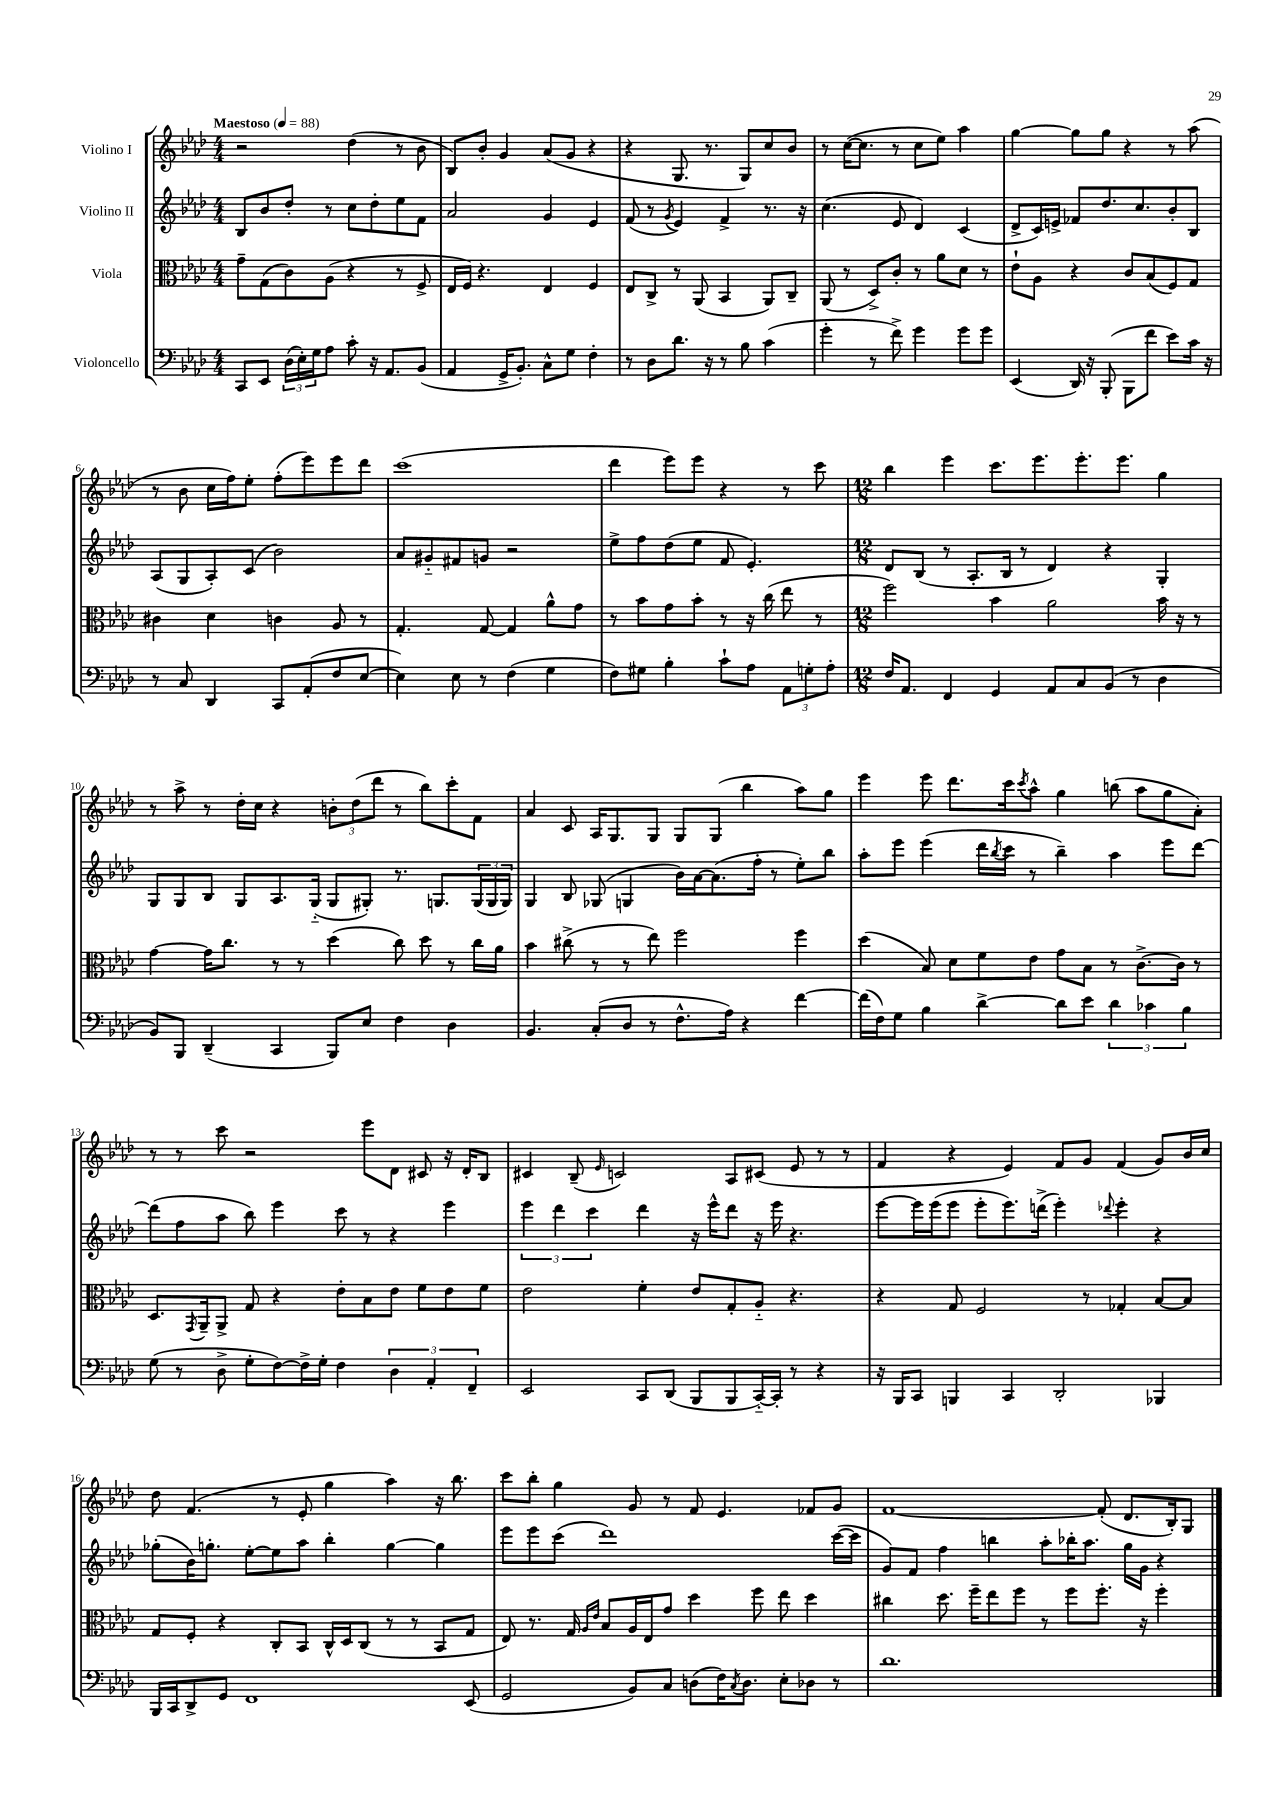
<<
\new StaffGroup <<
\new Staff = "s0" \with { instrumentName = "Violino I" } {
    \clef treble \key aes \major \numericTimeSignature \time 4/4 \tempo "Maestoso" 4 = 88
    r2 des''4( r8 bes'8 |
    bes8) bes'8-. g'4 aes'8( g'8 r4 |
    r4 g8. r8. g8) c''8 bes'8 |
    r8 c''16~( c''8. r8 c''8 ees''8) aes''4 |
    g''4~ g''8 g''8 r4 r8 aes''8( |
    r8 bes'8 c''16 f''16) ees''8-. f''8-.( ees'''8) ees'''8 des'''8 |
    c'''1( |
    des'''4 ees'''8) ees'''8 r4 r8 c'''8 |
    \numericTimeSignature \time 12/8 bes''4 ees'''4 c'''8. ees'''8. ees'''8.-. ees'''8. g''4 |
    r8 aes''8-> r8 des''16-. c''16 r4 \tuplet 3/2 { b'8-. des''8( des'''8 } r8 bes''8) c'''8-. f'8 |
    aes'4 c'8 aes16 g8. g8 g8 g8( bes''4 aes''8) g''8 |
    ees'''4 ees'''8 des'''8. c'''16 \acciaccatura { c'''8 } aes''8-^ g''4 b''8( aes''8 g''8 aes'8-.) |
    r8 r8 c'''8 r2 ees'''8 des'8 cis'8 r16 des'16-. bes8 |
    cis'4 bes8--( \grace { ees'16 } c'2) aes8 cis'8( ees'8 r8 r8 |
    f'4 r4 ees'4) f'8 g'8 f'4( g'8) bes'16 c''16 |
    des''8 f'4.( r8 ees'8-. g''4 aes''4) r16 bes''8. |
    c'''8 bes''8-. g''4 g'8 r8 f'8 ees'4. fes'8 g'8 |
    f'1~ f'8-.( des'8. bes16-.) g8 \bar "|." |
}
\new Staff = "s1" \with { instrumentName = "Violino II" } {
    \clef treble \key aes \major \numericTimeSignature \time 4/4
    bes8 bes'8 des''8-. r8 c''8 des''8-. ees''8 f'8 |
    aes'2 g'4 ees'4 |
    f'8( r8 \acciaccatura { g'8 } ees'4) f'4-> r8. r16 |
    c''4.( ees'8 des'4) c'4( |
    des'8-> c'16) e'16-> fes'8 des''8. c''8. bes'8-. bes8 |
    aes8( g8 aes8-.) c'8( bes'2) |
    aes'8 gis'8-_ fis'8 g'8 r2 |
    ees''8-> f''8 des''8( ees''8 f'8 ees'4.-.) |
    \numericTimeSignature \time 12/8 des'8 bes8( r8 aes8.-. bes16 r8 des'4) r4 g4-. |
    g8 g8 bes8 g8 aes8. g16-_( g8 gis8-.) r8. g8. \tuplet 3/2 { g16( g16 g16) } |
    g4 bes8 ges8( g4 bes'16) aes'16~ aes'8.( f''16-. r8 ees''8-.) bes''8 |
    aes''8-. ees'''8 ees'''4( des'''16 \acciaccatura { bes''8 } c'''16 r8 bes''4--) aes''4 ees'''8 des'''8~ |
    des'''8( f''8 aes''8 bes''8) ees'''4 c'''8 r8 r4 ees'''4 |
    \tuplet 3/2 { ees'''4 des'''4 c'''4 } des'''4 r16 ees'''16-^ des'''8 r16 ees'''16 r4. |
    ees'''8~ ees'''16 ees'''16( ees'''8 ees'''8-. ees'''8.) d'''16->( ees'''4-.) \appoggiatura { des'''8 } ees'''4-. r4 |
    ges''8-.( bes'16) g''8.-. ees''8~-. ees''8 aes''8 bes''4-. g''4~ g''4 |
    ees'''8 ees'''8 c'''8( des'''1) c'''16~( c'''16 |
    g'8) f'8 f''4 b''4 aes''8-. bes''16-. aes''8. g''16 g'16 r4 \bar "|." |
}
\new Staff = "s2" \with { instrumentName = "Viola" } {
    \clef alto \key aes \major \numericTimeSignature \time 4/4
    g'8-- g8( c'8) aes8( r4 r8 f8-> |
    ees16 f16) r4. ees4 f4 |
    ees8 c8-> r8 aes,8( bes,4 aes,8) c8-- |
    aes,8( r8 des8->) c'8-. r8 aes'8 des'8 r8 |
    ees'8-! aes8 r4 c'8 bes8( f8) g8 |
    cis'4 des'4 c'4 aes8 r8 |
    g4.-. g8~ g4 aes'8-^ g'8 |
    r8 bes'8 g'8 bes'8-. r8 r16 c''16( ees''8 r8 |
    \numericTimeSignature \time 12/8 f''2) bes'4 aes'2 bes'16 r16 r8 |
    g'4~ g'16 c''8. r8 r8 des''4( c''8) des''8 r8 c''16 aes'16 |
    bes'4 cis''8->( r8 r8 ees''8) f''2 f''4 |
    des''4( bes8) des'8 f'8 ees'8 g'8 bes8 r8 c'8.~-> c'16 r8 |
    des8. \acciaccatura { g,8 } aes,16-- aes,8-> g8 r4 ees'8-. bes8 ees'8 f'8 ees'8 f'8 |
    ees'2 f'4-. ees'8 g8-. aes8-_ r4. |
    r4 g8 f2 r8 ges4-. bes8~ bes8 |
    g8 f8-. r4 c8-. bes,8 c16-^ des16 c8( r8 r8 bes,8 g8 |
    ees8) r8. g16 \grace { aes16 ees'16 } bes8 aes16 ees16 g'8 des''4 f''8 ees''8 des''4 |
    cis''4 des''8. f''16-- ees''8 f''8 r8 f''8 f''8.-. r16 f''4-. \bar "|." |
}
\new Staff = "s3" \with { instrumentName = "Violoncello" } {
    \clef bass \key aes \major \numericTimeSignature \time 4/4
    c,8 ees,8 \tuplet 3/2 { des16( ees16-.) g16 } aes8 c'8-. r16 aes,8. bes,8( |
    aes,4 g,16-> bes,8.-.) c8-^ g8 f4-. |
    r8 des8 des'8. r16 r8 bes8 c'4( |
    g'4-. r8 f'8->) g'4 g'8 g'8 |
    ees,4( des,16) r16 bes,,8-.( bes,,8 f'8 ees'8) c'16 r16 |
    r8 c8 des,4 c,8 aes,8-.( f8 ees8~ |
    ees4) ees8 r8 f4( g4 |
    f8) gis8 bes4-. c'8-! aes8 \tuplet 3/2 { aes,8 g8-. aes8-. } |
    \numericTimeSignature \time 12/8 f16 aes,8. f,4 g,4 aes,8 c8 bes,8( r8 des4 |
    bes,8) bes,,8 des,4--( c,4 bes,,8) ees8 f4 des4 |
    bes,4. c8-.( des8 r8 f8.-^ aes16) r4 f'4~ |
    f'16( f16) g8 bes4 des'4~-> des'8 ees'8 \tuplet 3/2 { des'4 ces'4 bes4 } |
    g8( r8 des8-> g8-. f8~) f16-> g16-. f4 \tuplet 3/2 { des4 aes,4-. f,4-- } |
    ees,2 c,8 des,8( bes,,8 bes,,8 c,16~-_) c,16-. r8 r4 |
    r16 bes,,16 c,8 b,,4 c,4 des,2-. bes,,4 |
    bes,,16 c,16 des,8-> g,8 f,1 ees,8( |
    g,2 bes,8) c8 d8( f16) \acciaccatura { c8 } d8. ees8-. des8 r8 |
    des'1. \bar "|." |
}
>>
>>
